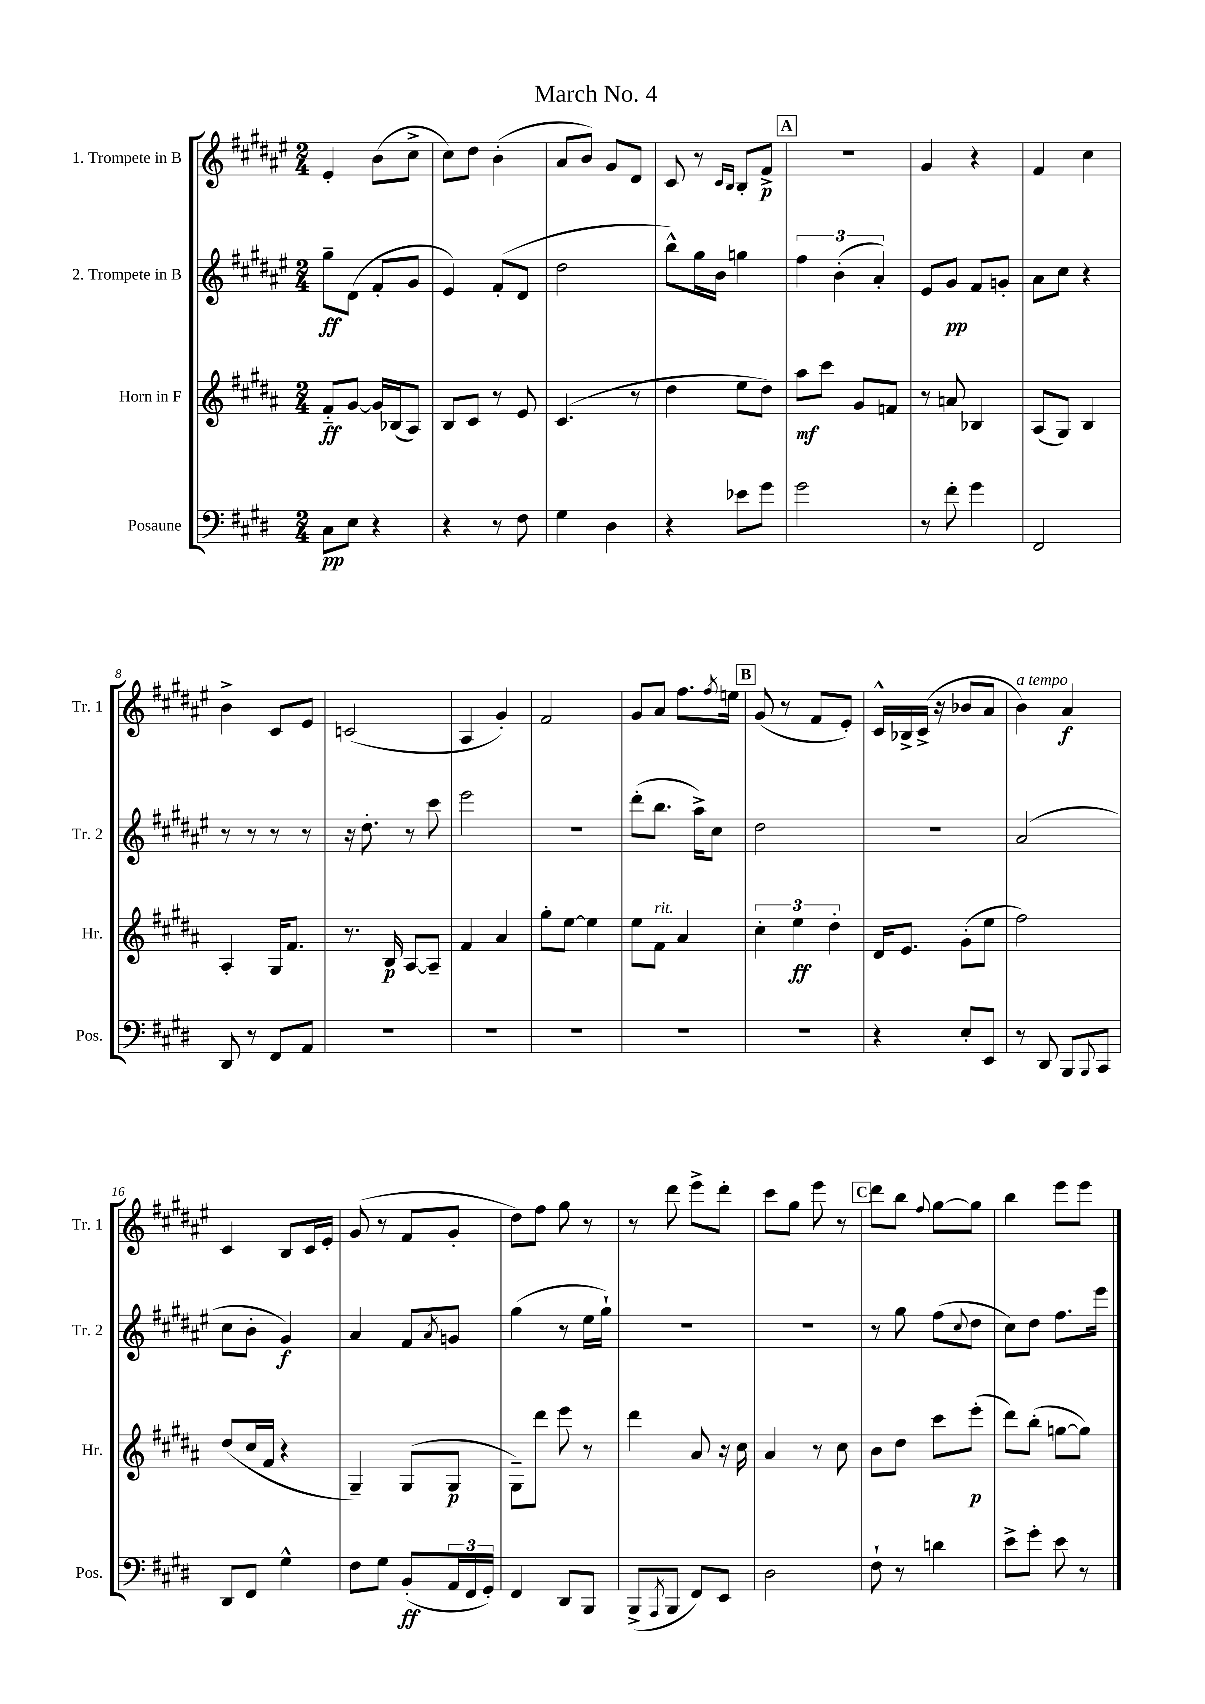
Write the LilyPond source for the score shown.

\header { title = "March No. 4" }
<<
\new StaffGroup <<
\new Staff = "s0" \with { instrumentName = "1. Trompete in B" shortInstrumentName = "Tr. 1" } {
    \clef treble \key fis \major \numericTimeSignature \time 2/4
    eis'4-. b'8( cis''8-> |
    cis''8) dis''8 b'4-.( |
    ais'8 b'8) gis'8 dis'8 |
    cis'8 r8 \grace { cis'16 b16 } b8-. fis'8->\p |
    \mark \markup { \box "A" } r2 |
    gis'4 r4 |
    fis'4 cis''4 |
    b'4-> cis'8 eis'8 |
    c'2( |
    ais4 gis'4-.) |
    fis'2 |
    gis'8 ais'8 fis''8. \acciaccatura { fis''8 } e''16 |
    \mark \markup { \box "B" } gis'8( r8 fis'8 eis'8-.) |
    cis'16-^ bes16-> cis'16->( r16 bes'8 ais'8 |
    b'4^\markup { \italic "a tempo" }) ais'4\f |
    cis'4 b8 cis'16 eis'16-. |
    gis'8( r8 fis'8 gis'8-. |
    dis''8) fis''8 gis''8 r8 |
    r8 dis'''8 eis'''8-> dis'''8-. |
    cis'''8 gis''8 eis'''8 r8 |
    \mark \markup { \box "C" } dis'''8 b''8 \appoggiatura { fis''8 } gis''8~ gis''8 |
    b''4 eis'''8 eis'''8 \bar "|." |
}
\new Staff = "s1" \with { instrumentName = "2. Trompete in B" shortInstrumentName = "Tr. 2" } {
    \clef treble \key fis \major \numericTimeSignature \time 2/4
    gis''8--\ff dis'8( fis'8-. gis'8 |
    eis'4) fis'8-.( dis'8 |
    dis''2 |
    b''8-^) gis''16 b'16 g''4 |
    \mark \markup { \box "A" } \tuplet 3/2 { fis''4 b'4-.( ais'4-.) } |
    eis'8 gis'8\pp fis'8 g'8-. |
    ais'8 cis''8 r4 |
    r8 r8 r8 r8 |
    r16 dis''8.-. r8 cis'''8 |
    eis'''2 |
    R2 |
    dis'''8-.( b''8. ais''16->) cis''8 |
    \mark \markup { \box "B" } dis''2 |
    R2 |
    ais'2( |
    cis''8 b'8-. gis'4\f) |
    ais'4 fis'8 \acciaccatura { ais'8 } g'8 |
    gis''4( r8 eis''16 gis''16-!) |
    R2 |
    R2 |
    \mark \markup { \box "C" } r8 gis''8 fis''8( \appoggiatura { cis''8 } dis''8 |
    cis''8) dis''8 fis''8. eis'''16 \bar "|." |
}
\new Staff = "s2" \with { instrumentName = "Horn in F" shortInstrumentName = "Hr." } {
    \clef treble \key b \major \numericTimeSignature \time 2/4
    fis'8-_\ff gis'8~ gis'16 bes16( ais8) |
    b8 cis'8 r8 e'8 |
    cis'4.( r8 |
    dis''4 e''8 dis''8) |
    \mark \markup { \box "A" } ais''8\mf cis'''8 gis'8 f'8 |
    r8 a'8 bes4 |
    ais8( gis8) b4 |
    ais4-. gis16 fis'8. |
    r8. b16\p ais8~ ais8-- |
    fis'4 ais'4 |
    gis''8-. e''8~ e''4 |
    e''8 fis'8^\markup { \italic "rit." } ais'4 |
    \mark \markup { \box "B" } \tuplet 3/2 { cis''4-. e''4\ff dis''4-. } |
    dis'16 e'8. gis'8-.( e''8 |
    fis''2) |
    dis''8( cis''16 fis'16 r4 |
    gis4--) gis8( gis8\p |
    gis8--) dis'''8 e'''8 r8 |
    dis'''4 ais'8 r16 cis''16 |
    ais'4 r8 cis''8 |
    \mark \markup { \box "C" } b'8 dis''8 cis'''8 e'''8-.\p( |
    dis'''8) b''8-.( g''8~ g''8) \bar "|." |
}
\new Staff = "s3" \with { instrumentName = "Posaune" shortInstrumentName = "Pos." } {
    \clef bass \key e \major \numericTimeSignature \time 2/4
    cis8\pp e8 r4 |
    r4 r8 fis8 |
    gis4 dis4 |
    r4 ees'8 gis'8 |
    \mark \markup { \box "A" } gis'2 |
    r8 fis'8-. gis'4 |
    fis,2 |
    dis,8 r8 fis,8 a,8 |
    R2 |
    R2 |
    R2 |
    R2 |
    \mark \markup { \box "B" } r2 |
    r4 e8-. e,8 |
    r8 dis,8 b,,8 \appoggiatura { b,,8 } cis,8 |
    dis,8 fis,8 gis4-^ |
    fis8 gis8 b,8-.\ff( \tuplet 3/2 { a,16 fis,16 gis,16-.) } |
    fis,4 dis,8 b,,8 |
    b,,8->( \acciaccatura { a,,8 } b,,8 fis,8) e,8 |
    dis2 |
    \mark \markup { \box "C" } fis8-! r8 d'4 |
    e'8-> gis'8-. e'8 r8 \bar "|." |
}
>>
>>
